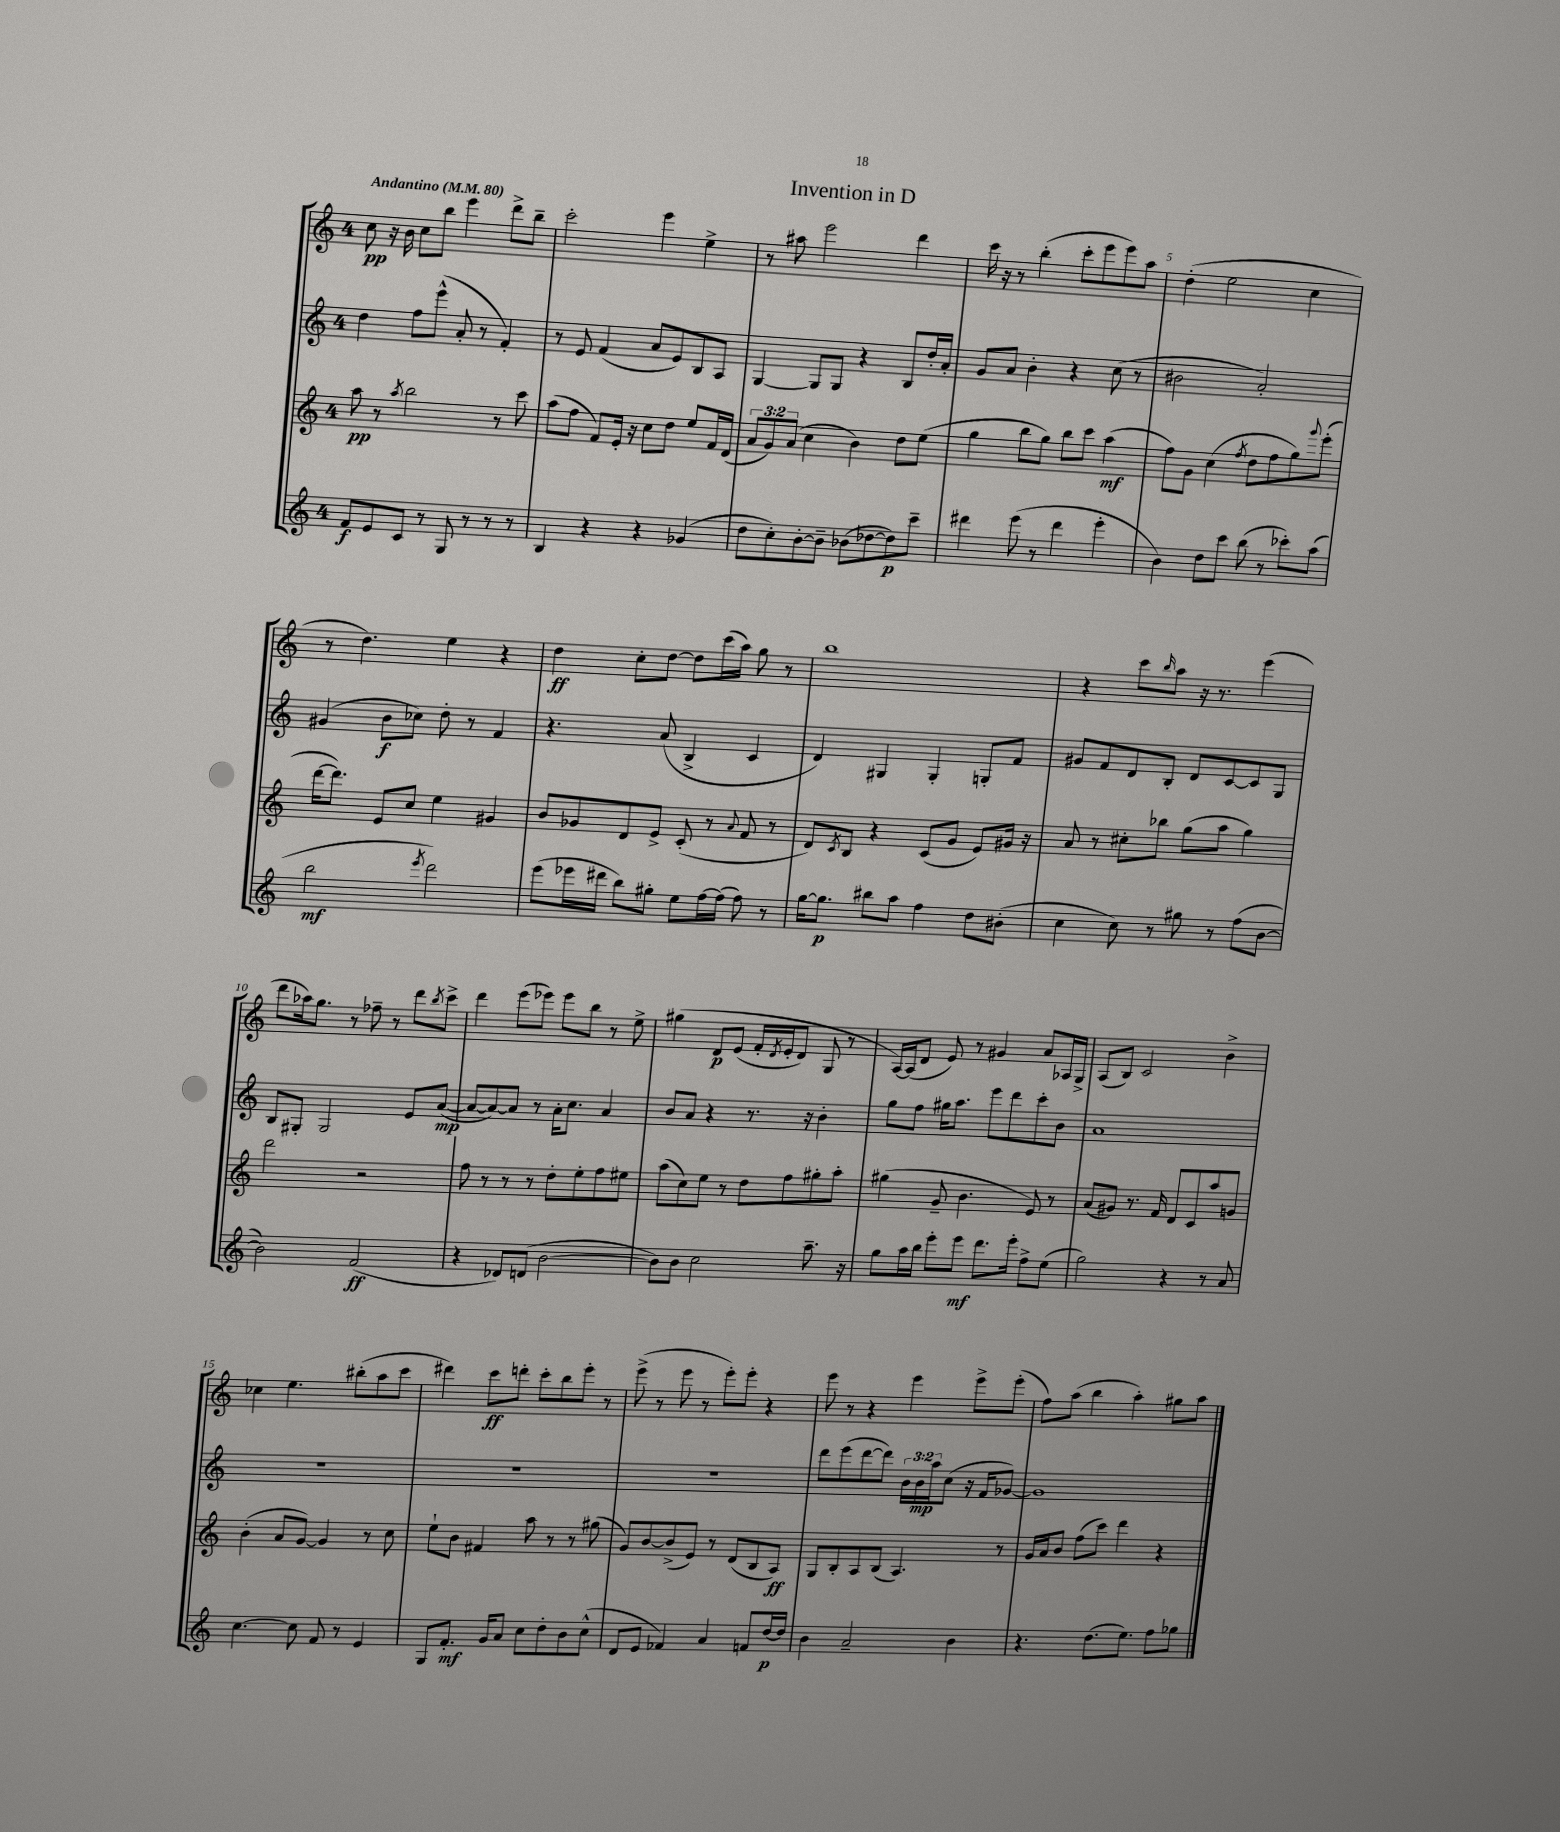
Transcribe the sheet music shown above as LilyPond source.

\header { title = "Invention in D" }
<<
\new StaffGroup <<
\new Staff = "s0" {
    \clef treble \key c \major \once \override Staff.TimeSignature.style = #'single-digit \time 4/4 \tempo "Andantino" 4 = 80
    c''8\pp r16 b'16 c''8 b''8 e'''4 d'''8-> b''8-- |
    c'''2-. e'''4 e''4-> |
    r8 ais''8 e'''2 d'''4 |
    c'''16 r16 r8 b''4-.( c'''8-. e'''8 e'''8) a''8 |
    d''4-.( e''2 c''4 |
    r8 d''4.) e''4 r4 |
    d''4\ff c''8-. d''8~ d''8 c'''16( a''16) g''8 r8 |
    b''1 |
    r4 c'''8 \grace { b''16 } a''8 r16 r8. e'''4( |
    d'''8 aes''16) g''8. r8 fes''8-- r8 d'''8 \acciaccatura { b''8 } c'''8-> |
    d'''4 e'''8( ees'''8) ees'''8 b''8 r8 e''8-> |
    gis''4\( d'8\p e'8( f'16-. \acciaccatura { d'8 } e'16-. d'8) g8 r8 |
    a16~\) a16( d'8 e'8) r8 gis'4 a'8 aes16 g16-> |
    a8( b8) c'2 b'4-> |
    ces''4 e''4. bis''8-.( a''8 c'''8 |
    dis'''4) c'''8\ff d'''8-. c'''8-. b''8 e'''8-. r8 |
    e'''8->( r8 e'''8 r8 e'''8-.) e'''8-. r4 |
    e'''8 r8 r4 e'''4 e'''8-> e'''8-.( |
    f''8) a''8( b''4 a''4-.) gis''8 a''8 \bar "|." |
}
\new Staff = "s1" {
    \clef treble \key c \major \once \override Staff.TimeSignature.style = #'single-digit \time 4/4 \override Staff.TupletNumber.text = #tuplet-number::calc-fraction-text
    d''4 f''8 e'''8-^( a'8-. r8 f'4-.) |
    r8 e'8 f'4( a'8 e'8) b8 a8 |
    g4~ g8 g8 r4 b8 d''16-. a'16-. |
    g'8 a'8 b'4-. r4 c''8( r8 |
    bis'2 a'2-.) |
    gis'4( b'8\f ces''8) d''8-. r8 f'4 |
    r4. a'8( b4-> c'4 |
    d'4) gis4 gis4-. g8-. f'8 |
    gis'8 f'8 d'8 b8-. d'8 c'8~ c'8 g8 |
    b8 gis8-. gis2 e'8 a'8~\mp( |
    a'8~ a'8~) a'8 r8 a'16-. c''8. a'4 |
    b'8 a'8 r4 r8. r16 b'4-. |
    g''8 f''8 gis''16 a''8. e'''8 d'''8 c'''8-. b'8 |
    a'1 |
    R1 |
    R1 |
    R1 |
    d'''8 e'''8( d'''8~ d'''8) \tuplet 3/2 { b'16 b'16\mp a''16 } c''8( r16 f'16 ges'8~) |
    ges'1 \bar "|." |
}
\new Staff = "s2" {
    \clef treble \key c \major \once \override Staff.TimeSignature.style = #'single-digit \time 4/4 \override Staff.TupletNumber.text = #tuplet-number::calc-fraction-text
    a''8\pp r8 \acciaccatura { a''8 } b''2 r8 c'''8 |
    a''8( f''8 f'8) e'16-. r16 c''8 d''8 e''8 f'16 d'16( |
    \tuplet 3/2 { a'8 g'8) a'8( } c''4 b'4) d''8 e''8( |
    g''4 b''8 g''8) b''8 c'''8 a''4\mf( |
    f''8) g'8 c''4( \acciaccatura { f''8 } d''8 f''8 g''8) \appoggiatura { g'''8 } e'''8-.( |
    d'''16~ d'''8.) e'8 c''8 e''4 gis'4 |
    b'8 ges'8 d'8 e'8-> c'8-.( r8 \appoggiatura { a'8 } f'8 r8 |
    d'8) \acciaccatura { c'8 } b8 r4 c'8( g'8 e'8) gis'16 r16 |
    a'8 r8 cis''8-. bes''8 g''8( a''8 g''4) |
    d'''2 r2 |
    f''8 r8 r8 r8 d''8-. e''8-. f''8 eis''8 |
    a''8( c''8) e''8 r8 d''8 f''8 gis''8-. a''8-. |
    gis''4( g'8-- b'4. e'8) r8 |
    a'8( gis'8) r8. f'16 d'8 c'8 a''8 g'8 |
    b'4-.( a'8 g'8~) g'4 r8 c''8 |
    e''8-! b'8 fis'4 a''8 r8 r8 gis''8( |
    g'8) b'8~ b'8->( e'8) r8 d'8( b8 a8\ff) |
    g8 b8-. a8 b8( a4.) r8 |
    g'16 a'16 b'8 f''8( c'''8) d'''4 r4 \bar "|." |
}
\new Staff = "s3" {
    \clef treble \key c \major \once \override Staff.TimeSignature.style = #'single-digit \time 4/4
    f'8\f e'8 c'8 r8 g8 r8 r8 r8 |
    b4 r4 r4 ges'4( |
    d''8 c''8-.) b'8~-. b'8-- bes'8( des''8~ des''8\p) c'''8-- |
    dis'''4 e'''8( r8 dis'''4 e'''4-. |
    b'4) d''8 c'''8 b''8( r8 ces'''8-.) a''8( |
    b''2\mf \acciaccatura { e'''8 } d'''2) |
    e'''8( ees'''16 dis'''16 b''8) gis''8-. e''8 f''16~ f''16( f''8) r8 |
    g''16~ g''8.\p bis''8 a''8 f''4 d''8 bis'8-.( |
    c''4 c''8) r8 gis''8 r8 f''8( b'8~ |
    b'2) f'2\ff( |
    r4 des'8) d'8( b'2~ |
    b'8) b'8 c''2 a''8.-- r16 |
    g''8 a''16 b''16 e'''8-. e'''8\mf d'''8. e'''16-. f''8-> e''8( |
    g''2) r4 r8 a'8 |
    c''4.~ c''8 f'8 r8 e'4 |
    g8 f'8.-.\mf g'16 a'8 c''8 d''8-. b'8 c''8-^( |
    d'8 e'8 fes'4) a'4 f'8 d''16~\p d''16 |
    b'4 a'2-- b'4 |
    r4. d''8.( e''8.) f''8 ges''8 \bar "|." |
}
>>
>>
\layout { \context { \Score \override BarNumber.break-visibility = ##(#f #t #t) barNumberVisibility = #(every-nth-bar-number-visible 5) } }
